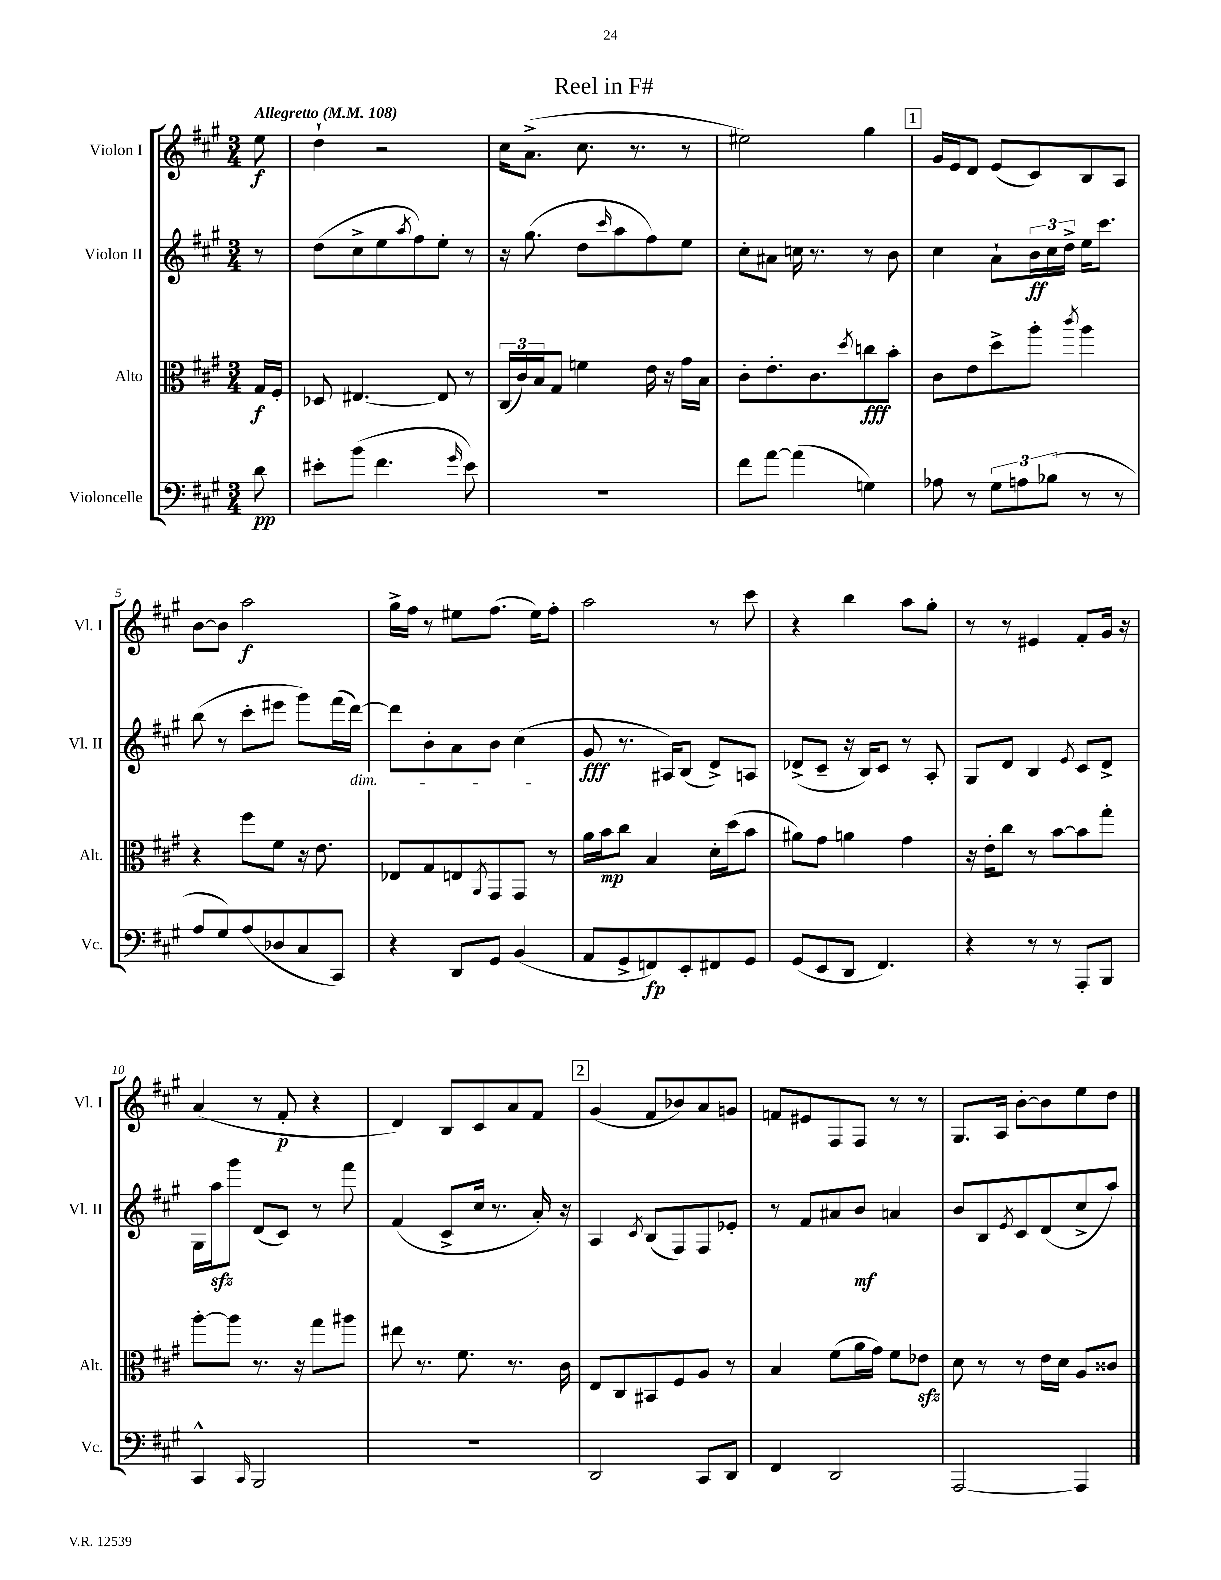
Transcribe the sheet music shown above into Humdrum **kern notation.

**kern	**dynam	**kern	**dynam	**kern	**dynam	**kern	**dynam
*part4	*part4	*part3	*part3	*part2	*part2	*part1	*part1
*staff4	*staff4	*staff3	*staff3	*staff2	*staff2	*staff1	*staff1
*I"Violoncelle	*	*I"Alto	*	*I"Violon II	*	*I"Violon I	*
*I'Vc.	*	*I'Alt.	*	*I'Vl. II	*	*I'Vl. I	*
*clefF4	*	*clefC3	*	*clefG2	*	*clefG2	*
*k[f#c#g#]	*	*k[f#c#g#]	*	*k[f#c#g#]	*	*k[f#c#g#]	*
*M3/4	*	*M3/4	*	*M3/4	*	*M3/4	*
*MM108	*	*MM108	*	*MM108	*	*MM108	*
=	=	=	=	=	=	=	=
!	!	!	!	!	!	!LO:TX:a:B:t=Allegretto	!
8d\	pp	16G#/LL	f	8r	.	8ee\	f
.	.	16F#'/JJ	.	.	.	.	.
=1	=1	=1	=1	=1	=1	=1	=1
8e#X'\L	.	8D-X/	.	(8dd\L	.	4dd`\	.
(8b\J	.	[4.E#X/	.	8cc#^\	.	.	.
4.f#\	.	.	.	8ee\	.	2r	.
.	.	.	.	8qaa/	.	.	.
.	.	.	.	8ff#\)	.	.	.
.	.	8E#/]	.	8ee'\J	.	.	.
16qqg#/	.	.	.	.	.	.	.
8e#\)	.	8r	.	8r	.	.	.
=2	=2	=2	=2	=2	=2	=2	=2
2.r	.	(24C#/LL	.	16r	.	16cc#\KL	.
.	.	24c#/)	.	.	.	.	.
.	.	.	.	(8.gg#\	.	(8.a^\J	.
.	.	24B/J	.	.	.	.	.
.	.	8G#/J	.	.	.	.	.
.	.	4fn\	.	8dd\L	.	8.cc#\	.
.	.	.	.	16qqccc#/	.	.	.
.	.	.	.	8aa\	.	.	.
.	.	.	.	.	.	8.r	.
.	.	16e\	.	8ff#\)	.	.	.
.	.	16r	.	.	.	.	.
.	.	16g#\LL	.	8ee\J	.	8r	.
.	.	16B\JJ	.	.	.	.	.
=3	=3	=3	=3	=3	=3	=3	=3
8f#\L	.	8c#'\L	.	8cc#'\L	.	2ee#X\)	.
[8a\J	.	8.e'\	.	8a#X\J	.	.	.
(4a\]	.	.	.	16ccn\	.	.	.
.	.	8.c#\	.	8.r	.	.	.
.	.	8qdd/	.	.	.	.	.
4Gn\)	.	8ccn\	fff	8r	.	4gg#\	.
.	.	8b'\J	.	8b\	.	.	.
!!LO:REH:place=s1:t=1
=4	=4	=4	=4	=4	=4	=4	=4
8A-X\	.	8c#\L	.	4cc#\	.	16g#/LL	.
.	.	.	.	.	.	16e/J	.
8r	.	8e\	.	.	.	8d/J	.
12G#\L	.	8dd^\	.	8a`\L	.	(8e/L	.
12An\	.	.	.	.	.	.	.
.	.	8aa'\J	.	24b\L	ff	8c#/)	.
(12B-X\J	.	.	.	24cc#\	.	.	.
.	.	.	.	24dd^\JJ	.	.	.
.	.	8qccc#/	.	.	.	.	.
8r	.	4aa\	.	16ee\KL	.	8B/	.
.	.	.	.	8.ccc#\J	.	.	.
8r	.	.	.	.	.	8A/J	.
!!LO:LB:g=z
=5	=5	=5	=5	=5	=5	=5	=5
8A/L	.	4r	.	(8bb\	.	[8b\L	.
8G#/)	.	.	.	8r	.	8b\J]	.
(8A/	.	8ff#\L	.	8ccc#'\L	.	2aa\	f
8D-X/	.	8f#\J	.	8eee#X\J	.	.	.
8C#/	.	16r	.	8ggg#\L)	.	.	.
.	.	8.e\	.	.	.	.	.
8CC#/J)	.	.	.	(16fff#\L	.	.	.
!	!	!	!	!LO:TX:b:i:t=dim.	!	!	!
.	.	.	.	[16ddd\JJ)	.	.	.
=6	=6	=6	=6	=6	=6	=6	=6
4r	.	8E-X/L	.	8ddd\L]	.	16gg#^\LL	.
.	.	.	.	.	.	16ff#\JJ	.
.	.	8G#/	.	8b'\	.	8r	.
8DD/L	.	8En/	.	8a\	.	8ee#X\L	.
.	.	8qAA/	.	.	.	.	.
8GG#/J	.	8GG#/	.	8b\J	.	(8.ff#\J	.
(4BB/	.	8GG#/J	.	(4cc#\	.	.	.
.	.	.	.	.	.	16ee#\KL)	.
.	.	8r	.	.	.	8ff#'\J	.
=7	=7	=7	=7	=7	=7	=7	=7
8AA/L	.	16a\LL	.	8g#/	fff	2aa\	.
.	.	16b\J	mp	.	.	.	.
8GG#^/	.	8cc#\J	.	8.r	.	.	.
8FFn/)	fp	4B/	.	.	.	.	.
.	.	.	.	16A#X/KL)	.	.	.
8EE'/	.	.	.	(8B/J	.	.	.
8FF#X/	.	16d'\LL	.	8d^/L)	.	8r	.
.	.	(16dd\J	.	.	.	.	.
8GG#/J	.	8b\J	.	8An/J	.	8ccc#\	.
=8	=8	=8	=8	=8	=8	=8	=8
(8GG#/L	.	8a#X\L)	.	(8d-X^/L	.	4r	.
8EE/	.	8g#\J	.	8c#~/J	.	.	.
8DD/J	.	4an\	.	16r	.	4bb\	.
.	.	.	.	16B/KL)	.	.	.
4.FF#/)	.	.	.	8c#/J	.	.	.
.	.	4g#\	.	8r	.	8aa\L	.
.	.	.	.	8A'/	.	8gg#'\J	.
=9	=9	=9	=9	=9	=9	=9	=9
4r	.	16r	.	8G#/L	.	8r	.
.	.	16e'\KL	.	.	.	.	.
.	.	8cc#\J	.	8d/J	.	8r	.
8r	.	8r	.	4B/	.	4e#X/	.
8r	.	[8b\L	.	.	.	.	.
.	.	.	.	8qe/	.	.	.
8AAA'/L	.	8b\]	.	8c#/L	.	8f#'/L	.
8BBB/J	.	8gg#'\J	.	8d^/J	.	16g#/Jk	.
.	.	.	.	.	.	16r	.
!!LO:LB:g=z
=10	=10	=10	=10	=10	=10	=10	=10
4CC#^^/	.	[8aa'\L	.	16G#\LL	.	(4a/	.
.	.	.	.	16aazz\J	.	.	.
.	.	8aa\J]	.	8ggg#\J	.	.	.
16qqCC#/	.	.	.	.	.	.	.
2BBB/	.	8.r	.	(8d/L	.	8r	.
.	.	.	.	8c#/J)	.	8f#'/	p
.	.	16r	.	.	.	.	.
.	.	8gg#\L	.	8r	.	4r	.
.	.	8aa#X\J	.	8fff#\	.	.	.
=11	=11	=11	=11	=11	=11	=11	=11
2.r	.	8ee#X\	.	(4f#/	.	4d/)	.
.	.	8.r	.	.	.	.	.
.	.	.	.	8c#^/L	.	8B/L	.
.	.	8.f#\	.	.	.	.	.
.	.	.	.	16cc#/Jk	.	8c#/	.
.	.	.	.	8.r	.	.	.
.	.	8.r	.	.	.	8a/	.
.	.	.	.	16a'/)	.	8f#/J	.
.	.	16c#\	.	16r	.	.	.
!!LO:REH:place=s1:t=2
=12	=12	=12	=12	=12	=12	=12	=12
2DD/	.	8E/L	.	4A/	.	(4g#/	.
.	.	8C#/	.	.	.	.	.
.	.	.	.	8qc#/	.	.	.
.	.	8BB#X/	.	(8B/L	.	8f#/L	.
.	.	8F#/	.	8F#/)	.	8b-X/)	.
8CC#/L	.	8A/J	.	8F#/	.	8a/	.
8DD/J	.	8r	.	8e-X'/J	.	8gn/J	.
=13	=13	=13	=13	=13	=13	=13	=13
4FF#/	.	4B/	.	8r	.	8fn/L	.
.	.	.	.	8f#/L	.	8e#X/	.
2DD/	.	(8f#\L	.	8a#X/	.	8F#/	.
.	.	16a\L	.	8b/J	mf	8F#/J	.
.	.	16g#\JJ)	.	.	.	.	.
.	.	8f#\L	.	4an/	.	8r	.
.	.	8e-Xzz\J	.	.	.	8r	.
=14	=14	=14	=14	=14	=14	=14	=14
[2AAA/	.	8d\	.	8b/L	.	8.G#/L	.
.	.	8r	.	8B/	.	.	.
.	.	.	.	.	.	16A/Jk	.
.	.	.	.	8qe/	.	.	.
.	.	8r	.	8c#/	.	[8b'\L	.
.	.	16e\LL	.	(8d/	.	8b\]	.
.	.	16d\JJ	.	.	.	.	.
4AAA/]	.	8A/L	.	8cc#^/	.	8ee\	.
.	.	8c##X/J	.	8aa/J)	.	8dd\J	.
==	==	==	==	==	==	==	==
*-	*-	*-	*-	*-	*-	*-	*-
